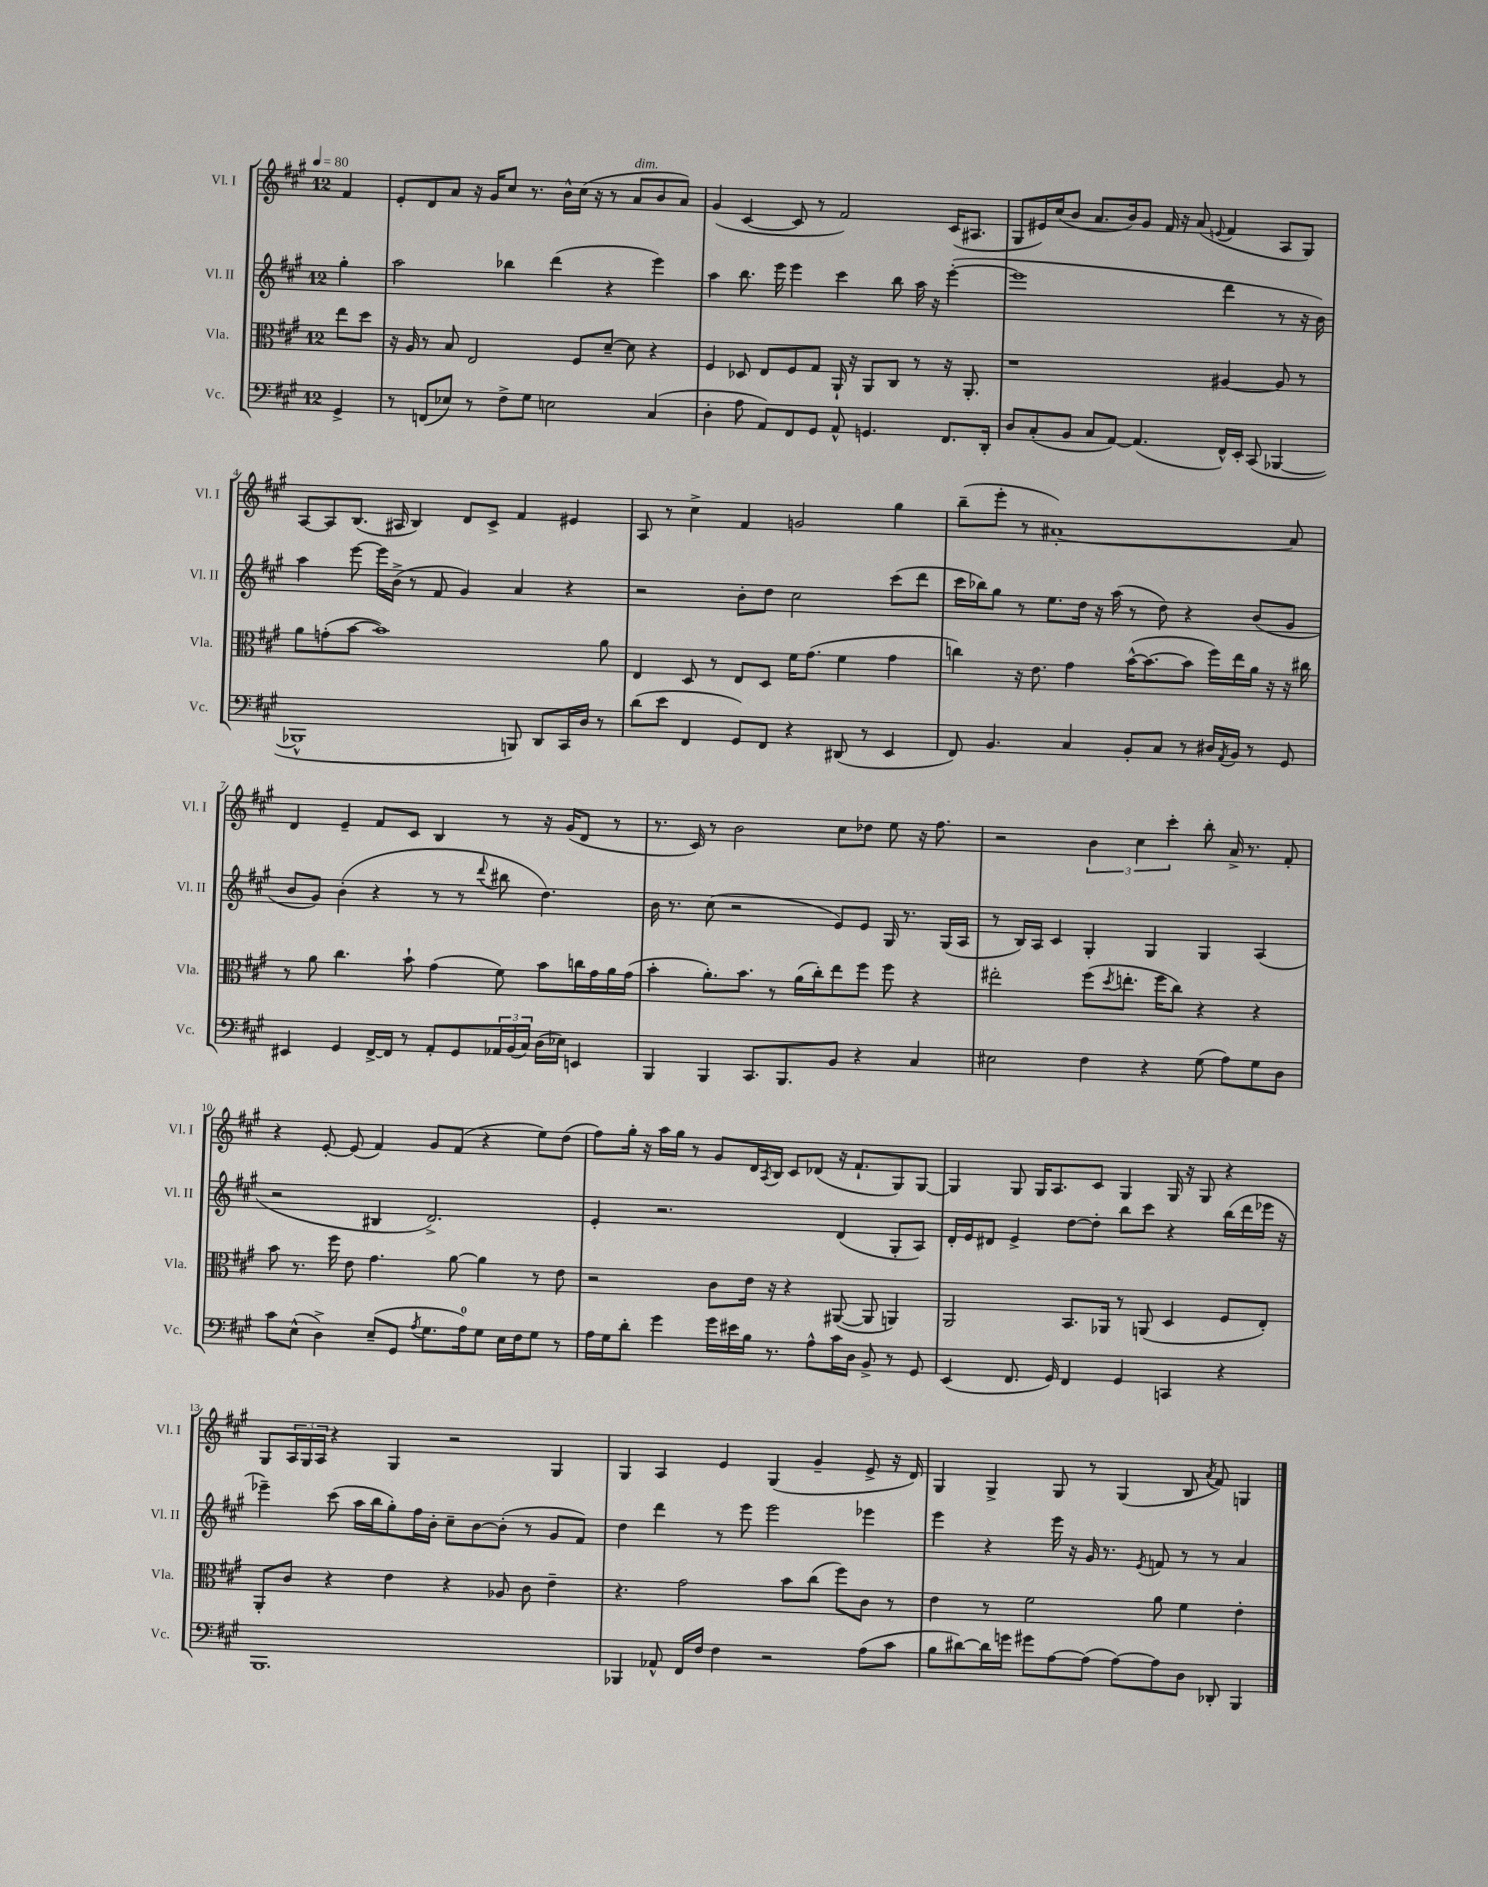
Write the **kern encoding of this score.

**kern	**kern	**kern	**kern
*staff4	*staff3	*staff2	*staff1
*clefF4	*clefC3	*clefG2	*clefG2
*k[f#c#g#]	*k[f#c#g#]	*k[f#c#g#]	*k[f#c#g#]
*M12/8	*M12/8	*M12/8	*M12/8
*MM80	*MM80	*MM80	*MM80
4GG#^	8ee	4gg#'	4f#
.	8dd	.	.
=	=	=	=
8r	16r	2aa	8e'
.	16A	.	.
(8FF	8r	.	8d
8E-)	8B	.	8a
8r	2E	.	16r
.	.	.	16g#
8F#^	.	4bb-	8cc#
8G#	.	.	8.r
2E	.	(4ddd	.
.	.	.	16b^^
.	8F#	.	(16cc#
.	.	.	16r
.	[8d~	4r	8r
.	8d]	.	8a
(4C#	4r	4eee)	8b
.	.	.	8a)
=	=	=	=
4D'	4F#	4aa	(4g#
8A	8D-	8.bb	[4c#
8AA)	8E	.	.
.	.	16eee	.
8FF#	8F#	4eee	8c#]
8GG#	8G#	.	8r
8AA^^	16AA`	4ccc#	2f#)
.	16r	.	.
4.GG	8AA	.	.
.	8C#	8bb	.
.	8r	16aa	.
.	.	16r	.
8.FF#	16r	([4eee'	(16c#
.	8.AA'	.	8.A#
16DD'	.	.	.
=	=	=	=
8D	1r	1eee]	8G#
(8C#'	.	.	16e#)
.	.	.	(16cc#
8BB	.	.	8b
8C#	.	.	8.a
[8AA)	.	.	.
.	.	.	16b)
(4.AA]	.	.	8g#
.	.	.	16f#
.	.	.	16r
.	.	.	(8a
.	.	.	8qqe
16FF#^^)	[4A#	4ddd	4f#
16EE'	.	.	.
(8CC#	.	.	.
[4BBB-	8A#]	8r	8A
.	8r	16r	8G#)
.	.	16b)	.
=	=	=	=
1BBB-^^]	8a	4aa	[8A
.	(8g'	.	8A]
.	[8b	[8eee	(8.B
.	1b])	16eee]	.
.	.	(16b^	16A#
.	.	8r	4B)
.	.	8f#	.
.	.	4g#)	8d
.	.	.	8c#^
8BBB)	.	4a	4f#
8DD	.	.	.
16CC#	.	4r	4e#
16D	.	.	.
8r	8a	.	.
=	=	=	=
(8d	4E	2r	8A
8e	.	.	8r
4FF#	8D	.	4cc#^
.	8r	.	.
8GG#)	8E	8b'	4f#
8FF#	8D	8dd	.
4r	16f#	2cc#	2g
.	(8.g#	.	.
(8DD#	4f#	.	.
8r	.	.	.
4EE	4g#	(8ccc#	4gg#
.	.	8ddd	.
=	=	=	=
8FF#)	4cc)	16ccc#	(8bb~
.	.	16bb-)	.
4.BB	.	8gg#	8eee'
.	16r	8r	8r
.	8.e	.	.
.	.	8.ee	[1a#')
4C#	4g#	.	.
.	.	16dd	.
.	.	16r	.
.	.	(16aa	.
8BB'	([16b^^	8r	.
.	8.b_	.	.
8C#	.	8dd)	.
8r	8b]	4r	.
16D#	16ff#)	.	.
8qAA	.	.	.
16BB	16ee	.	.
8r	16a	(8b	.
.	16r	.	.
8GG#	16r	8g#	8a#]
.	16cc#	.	.
=	=	=	=
4EE#	8r	8b	4d
.	8a	8g#)	.
4GG#	4.cc#	(4b'	4e~
[16FF#^	.	4r	8f#
16FF#]	.	.	.
8r	8b`	.	8c#
8AA'	(4g#	8r	4B
8GG#	.	8r	.
.	.	8qqddd	.
24AA-	8f#)	8bb#	8r
(24BB	.	.	.
24C#)	.	.	.
(16D	8b	4.dd)	16r
16E-)	.	.	(16g#
4EE	16cc	.	8d
.	16g#	.	.
.	16a	.	8r
.	(16g#	.	.
=	=	=	=
4BBB	4b'	16b	8.r
.	.	8.r	.
.	.	.	16c#)
4BBB	8.a')	(8cc#	8r
.	.	2r	2b
.	8.b	.	.
8.CC#	.	.	.
.	8r	.	.
8.BBB	.	.	.
.	(16a	.	.
.	16cc#')	.	.
8BB	8ee	8e)	8cc#
4r	8ff#	8e	8dd-
.	8ff#	16G#	8ee
.	.	8.r	.
4C#	4r	.	16r
.	.	.	8.ff#
.	.	(16G#	.
.	.	16A	.
=	=	=	=
2E#	2ee#'	8r	2r
.	.	16B)	.
.	.	16A	.
.	.	4c#	.
4F#	(8ff#	4G#'	6b
.	8qdd	.	.
.	8.ee'	.	.
.	.	.	6cc#
4r	.	4G#	.
.	16ff#	.	.
.	.	.	6ccc#'
.	8cc#)	.	.
(8G#	4r	4G#	8bb'
8A)	.	.	16a^
.	.	.	8.r
8G#	4r	(4A	.
8D	.	.	8f#'
=	=	=	=
8c#	8b	2r	4r
(8E^^	8.r	.	.
4D^)	.	.	[8e'
.	16ff#	.	.
.	8e	.	(8e]
(8E~	4.g#	4B#	4f#)
8GG#	.	.	.
8qA	.	.	.
8.G#	.	2.d^)	8g#
.	[8a	.	(8f#
16A)	.	.	.
8G#	4a]	.	4r
16E	.	.	.
16F#	.	.	.
8G#	8r	.	8ee)
8r	8e	.	(8dd
=	=	=	=
16A	2r	4e'	8ff#)
16G#	.	.	.
8d'	.	.	16gg#'
.	.	.	16r
4g#	.	2.r	16aa
.	.	.	16gg#
.	.	.	8r
16g#	8c#	.	8g#
16e#	.	.	.
16B	16e	.	16d
.	.	.	8qA
8.r	16r	.	16B
.	4r	.	8c#
8A^^	.	.	(8d-
16c#	([8AA#	(4d	16r
16D	.	.	8.f#`
8BB^	8AA#]	.	.
8r	4AA)	8G#'	8G#)
8GG#	.	8A)	[8G#
=	=	=	=
(4EE	2AA	16d'	4G#]
.	.	16e	.
.	.	8d#	.
8.FF#	.	4e^	8G#
.	.	.	16G#
16GG#)	.	.	8.A
4FF#	8.BB	[8dd	.
.	.	8dd']	8c#
.	16AA-	.	.
4GG#	8r	8bb	4G#
.	(8AA	8ccc#	.
4CC	4D	4r	16G#
.	.	.	16r
.	.	.	8G#
4r	8F#	(16bb	4r
.	.	16ddd	.
.	8E')	16eee-	.
.	.	16r	.
=	=	=	=
1.BBB	8AA'	4eee-~)	8G#
.	8c#	.	24A
.	.	.	24G#
.	.	.	24A
.	4r	(8ccc#	4r
.	.	16aa	.
.	.	16bb	.
.	4e	8gg#')	4G#
.	.	16ff#	.
.	.	16b'	.
.	4r	8cc#~	2r
.	.	[8b	.
.	8A-	(8b']	.
.	8c#	8r	.
.	4e~	8g#	4G#
.	.	8f#)	.
=	=	=	=
4BBB-	4.r	4dd	4G#
8AA-^^	.	4ddd	4A
16FF#	2g#	.	.
16F#	.	.	.
4F#	.	8r	4e
.	.	8eee	.
2r	.	2eee	(4G#
.	8b	.	.
.	(8cc#	.	4g#~
.	8ff#)	.	.
(8A	8c#	4eee-	8e^
8c#	8r	.	16r
.	.	.	16d)
=	=	=	=
8B	4e	4eee	4G#
[8d#)	.	.	.
16d#]	8r	4r	4G#^
16g	.	.	.
8g#	2f#	.	.
[8A	.	16eee	8G#
.	.	16r	.
(8A]	.	16g#	8r
.	.	8.r	.
[8A)	.	.	(4G#
.	.	8qe	.
8A]	8a	8f	.
8D	4f#	8r	8B
.	.	.	8qa
8DD-'	.	8r	8f#)
4BBB	4e'	4a	4G
==	==	==	==
*-	*-	*-	*-
